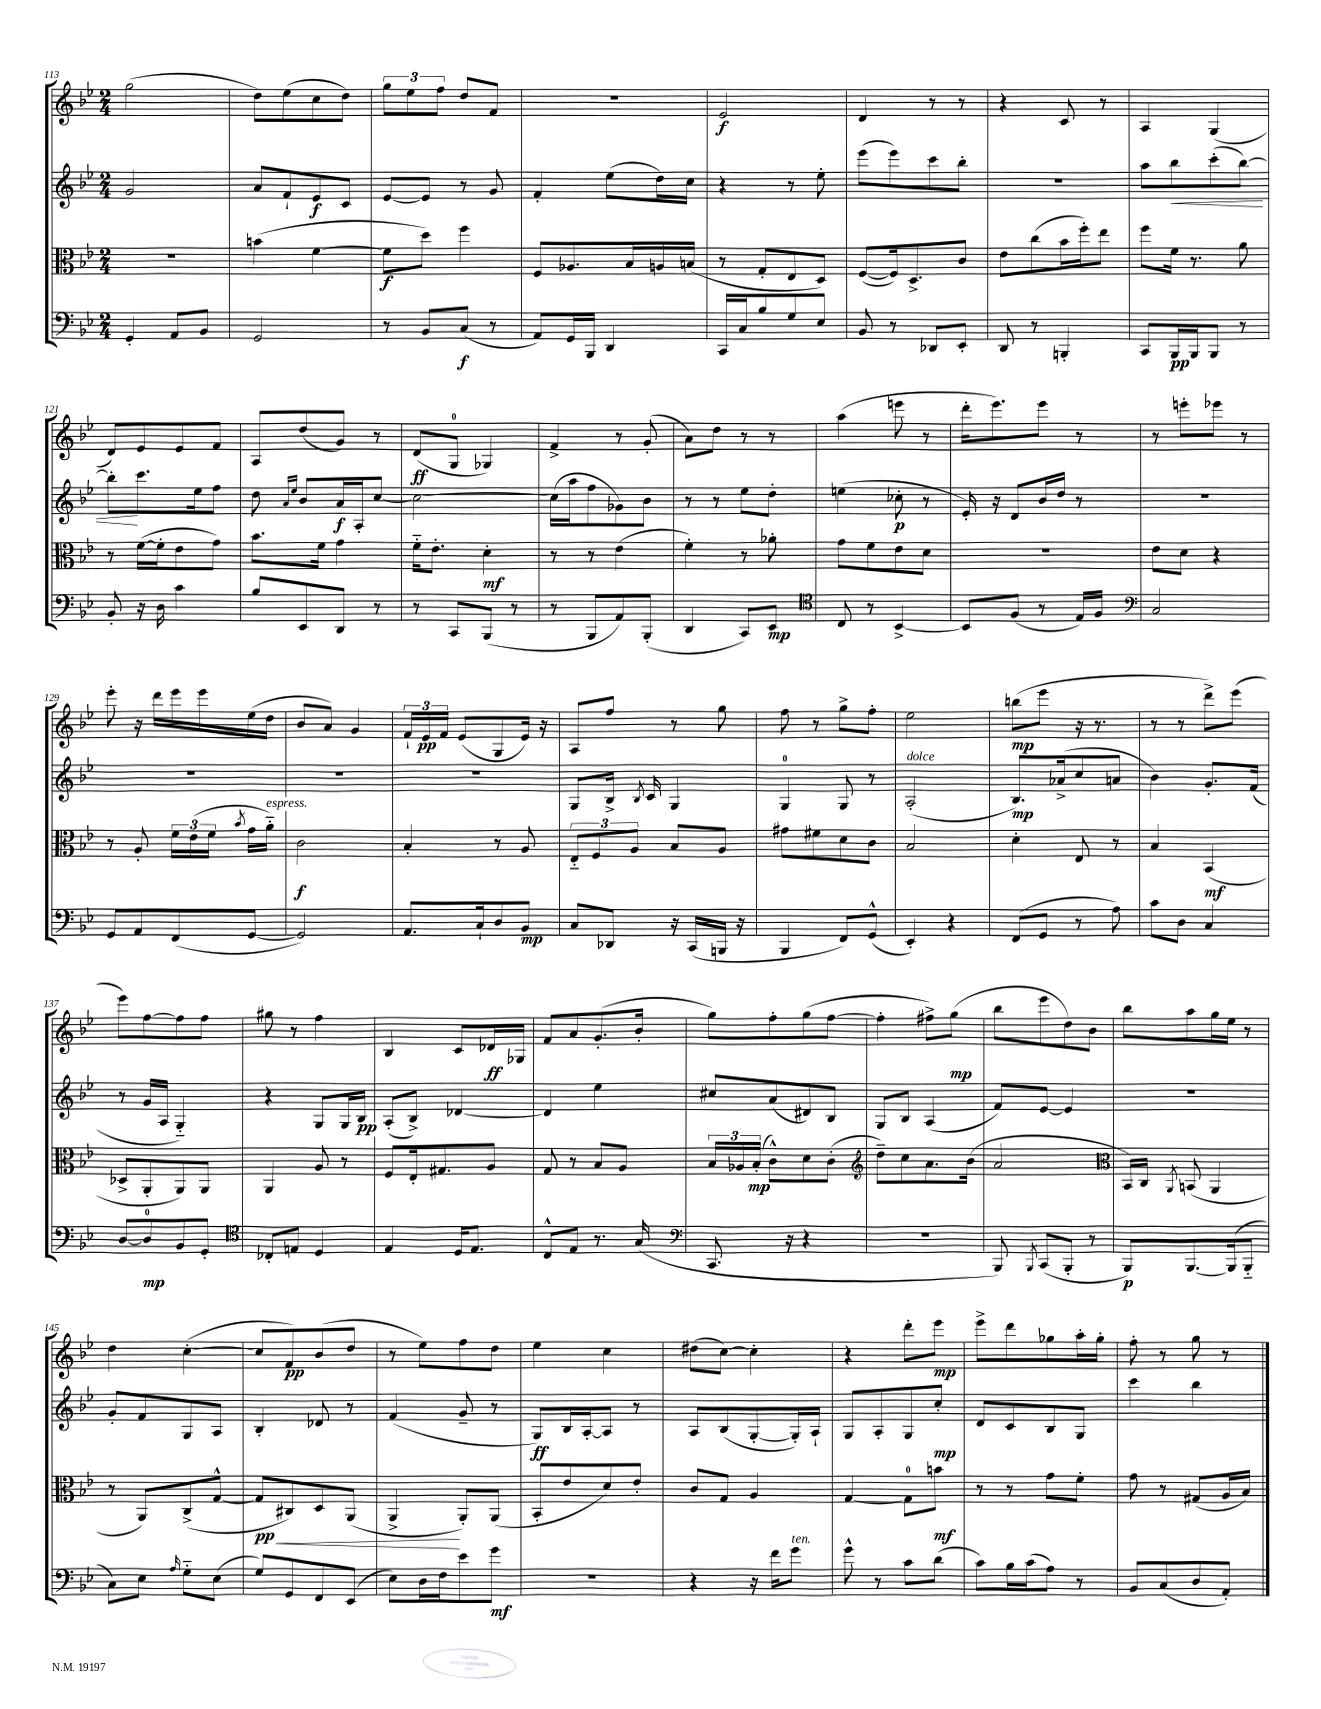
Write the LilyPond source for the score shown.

<<
\new StaffGroup <<
\new Staff = "s0" {
    \clef treble \key bes \major \numericTimeSignature \time 2/4
    \autoBeamOff g''2( |
    d''8[) ees''8( c''8 d''8]) |
    \tuplet 3/2 { g''8[ ees''8 f''8] } d''8[ f'8] |
    R2 |
    ees'2\f |
    d'4 r8 r8 |
    r4 c'8 r8 |
    a4 g4( |
    d'8[) ees'8 ees'8 f'8] |
    a8[ d''8( g'8]) r8 |
    d'8[\ff( g8]-0 ges4) |
    f'4-> r8 g'8-.( |
    a'8[) d''8] r8 r8 |
    a''4( e'''8 r8 |
    d'''16[-. ees'''8.) ees'''8] r8 |
    r8 e'''8[-. ees'''8] r8 |
    ees'''8-. r16 d'''16[ ees'''16 ees'''16 ees''16( d''16] |
    bes'8[ a'8]) g'4 |
    \tuplet 3/2 { f'16[-! ees'16\pp f'16] } ees'8[( g8 ees'16]) r16 |
    a8[ f''8] r8 g''8 |
    f''8 r8 g''8[-> f''8]-. |
    ees''2 |
    b''8[\mp( ees'''8] r16 r8. |
    r8 r8 d'''8[->) ees'''8]( |
    ees'''8[) f''8~ f''8 f''8] |
    gis''8 r8 f''4 |
    bes4 c'8[ des'16\ff ges16] |
    f'8[ a'8 g'8.-.( bes'16]-. |
    g''8[) f''8-. g''8( f''8]~ |
    f''4-. fis''8[->) g''8]\mp( |
    bes''8[ ees'''8 d''8) bes'8] |
    bes''8[ a''8 g''16 ees''16] r8 |
    d''4 c''4~-.( |
    c''8[ f'8\pp) bes'8( d''8] |
    r8 ees''8[) f''8 d''8] |
    ees''4 c''4 |
    dis''8[( c''8]~) c''4-. |
    r4 d'''8[-. ees'''8]\mp |
    ees'''8[-> d'''8 ges''8 a''16-. ges''16]-. |
    f''8-. r8 g''8 r8 \bar "|." |
}
\new Staff = "s1" {
    \clef treble \key bes \major \numericTimeSignature \time 2/4
    \autoBeamOff g'2 |
    a'8[ f'8-! ees'8\f c'8] |
    ees'8[~ ees'8] r8 g'8 |
    f'4-. ees''8[( d''16) c''16] |
    r4 r8 ees''8-. |
    ees'''8[( ees'''8) c'''8 bes''8]-. |
    r2 |
    a''8[ bes''8\< c'''8-.( bes''8]~) |
    bes''8[-.\! c'''8. ees''16 f''8] |
    d''8 \grace { a'16[ ees''16] } bes'8[ a'16\f a16-. c''8]~ |
    c''2~ |
    c''16[( a''16 f''8 ges'8) bes'8] |
    r8 r8 ees''8[ d''8]-. |
    e''4( ces''8-.\p r8 |
    ees'16-.) r16 d'8[ bes'16 d''16] r8 |
    R2 |
    R2 |
    R2 |
    R2 |
    g8[ bes16]-> \acciaccatura { bes8 } c'16 g4 |
    g4-0 g8 r8 |
    a2-.^\markup { \italic "dolce" }( |
    bes8.[\mp) aes'16->( c''8 a'8] |
    bes'4) g'8.[-. f'16]( |
    r8 g'16[ a16] g4-_) |
    r4 g8[ g16 bes16]\pp |
    a8[-.( bes8]->) des'4~ |
    des'4 ees''4 |
    cis''8[ a'8( dis'8) bes8] |
    g8[ bes8] a4( |
    f'8[) ees'8]~ ees'4 |
    R2 |
    g'8[-. f'8 g8 a8] |
    bes4-. des'8 r8 |
    f'4( g'8-- r8 |
    g8[\ff) bes16 a16~-. a8] r8 |
    a8[ bes8( g8~-. g16-.) a16]-! |
    g8[ a8-. g8 c''8]-.\mp |
    d'8[ c'8 bes8 g8] |
    c'''4 bes''4 \bar "|." |
}
\new Staff = "s2" {
    \clef alto \key bes \major \numericTimeSignature \time 2/4
    \autoBeamOff R2 |
    b'4( f'4~ |
    f'8[\f d''8]) f''4 |
    f8[ aes8. bes16 a16 b16]( |
    r8 g8[-. ees8 d8]) |
    f8[~( f16) d8.-> c'8] |
    ees'8[ c''8( bes'16 f''16-.) ees''8] |
    f''8[ f'16] r8. a'8 |
    r8 f'16[~( f'16-. ees'8 g'8]) |
    bes'8.[ f'16] g'4 |
    f'16[-_ ees'8.]-. d'4-.\mf |
    r8 r8 ees'4( |
    f'4-.) r8 aes'8-. |
    g'8[ f'8 ees'8 d'8] |
    r2 |
    ees'8[ d'8] r4 |
    r8 a8-. \tuplet 3/2 { f'16[ ees'16( f'16] } \acciaccatura { bes'8 } g'16[ a'16]-_^\markup { \italic "espress." }) |
    c'2\f |
    bes4-. r8 a8 |
    \tuplet 3/2 { ees8[-_ f8 a8] } bes8[ a8] |
    gis'8[ fis'8 d'8 c'8] |
    bes2 |
    d'4-. ees8 r8 |
    bes4 bes,4\mf( |
    des8[-> a,8-. a,8) a,8] |
    a,4 a8 r8 |
    f8[ ees16-. gis8. a8] |
    g8 r8 bes8[ a8] |
    \tuplet 3/2 { bes16[ aes16 bes16]-.\mp( } c'8[-^) d'8 c'8]-.( |
    \clef treble d''8[--) c''8 a'8. bes'16]( |
    a'2 |
    \clef alto bes,16[) c16] \acciaccatura { a,8 } b,8( a,4 |
    r8 a,8[) c8->( g8]~-^ |
    g8[\pp\< cis8) d8 a,8]( |
    a,4->\! a,8[-.) a,8]( |
    bes,8[-. ees'8 d'8) ees'8]-. |
    c'8[ g8] a4 |
    g4~ g8[-0 b'8]\mf |
    r8 r8 g'8[ f'8]-. |
    g'8 r8 gis8[( a16 bes16]) \bar "|." |
}
\new Staff = "s3" {
    \clef bass \key bes \major \numericTimeSignature \time 2/4
    \autoBeamOff g,4-. a,8[ bes,8] |
    g,2 |
    r8 bes,8[ c8]\f( r8 |
    a,8[) g,16 bes,,16] d,4 |
    c,16[ c16 bes8 g8 ees8] |
    bes,8 r8 des,8[ ees,8]-. |
    d,8 r8 b,,4-. |
    c,8[ bes,,16\pp bes,,16 bes,,8] r8 |
    bes,8-. r16 d16 c'4 |
    bes8[ ees,8 d,8] r8 |
    r8 c,8[ bes,,8]( r8 |
    r8 bes,,8[ a,8) bes,,8]-.( |
    d,4 c,8[) ees,8]\mp |
    \clef tenor c8 r8 bes,4~-> |
    bes,8[ f8]( r8 ees16[) f16] |
    \clef bass c2 |
    g,8[ a,8 f,8( g,8]~ |
    g,2) |
    a,8.[ c16-! d8 bes,8]\mp |
    c8[ des,8] r16 c,16[( b,,16] r16 |
    bes,,4 f,8[) g,8]-^( |
    ees,4-.) r4 |
    f,8[( g,8] r8 a8) |
    c'8[ d8] c4 |
    d8[~ d8-0\mp bes,8 g,8]-. |
    \clef tenor ces8[-. e8] d4 |
    ees4 d16[ ees8.] |
    c8[-^ ees8] r8. g16( |
    \clef bass c,8. r16 r4 |
    r2 |
    bes,,8) \acciaccatura { bes,,8 } c,8[( bes,,8]-. r8 |
    bes,,8[\p) bes,,8.~ bes,,16( bes,,8]-_ |
    c8[) ees8] \grace { a16 } g8[-_ ees8]( |
    g8[) g,8 f,8 ees,8]( |
    ees8[) d16 f16 ees'8 g'8]\mf |
    R2 |
    r4 r16 f'16[ g'8]^\markup { \italic "ten." } |
    g'8-^ r8 c'8[ d'8]( |
    c'8[) bes16 c'16( a8]) r8 |
    bes,8[ c8( d8 a,8]-.) \bar "|." |
}
>>
>>
\layout { \context { \Score currentBarNumber = #113 } }
